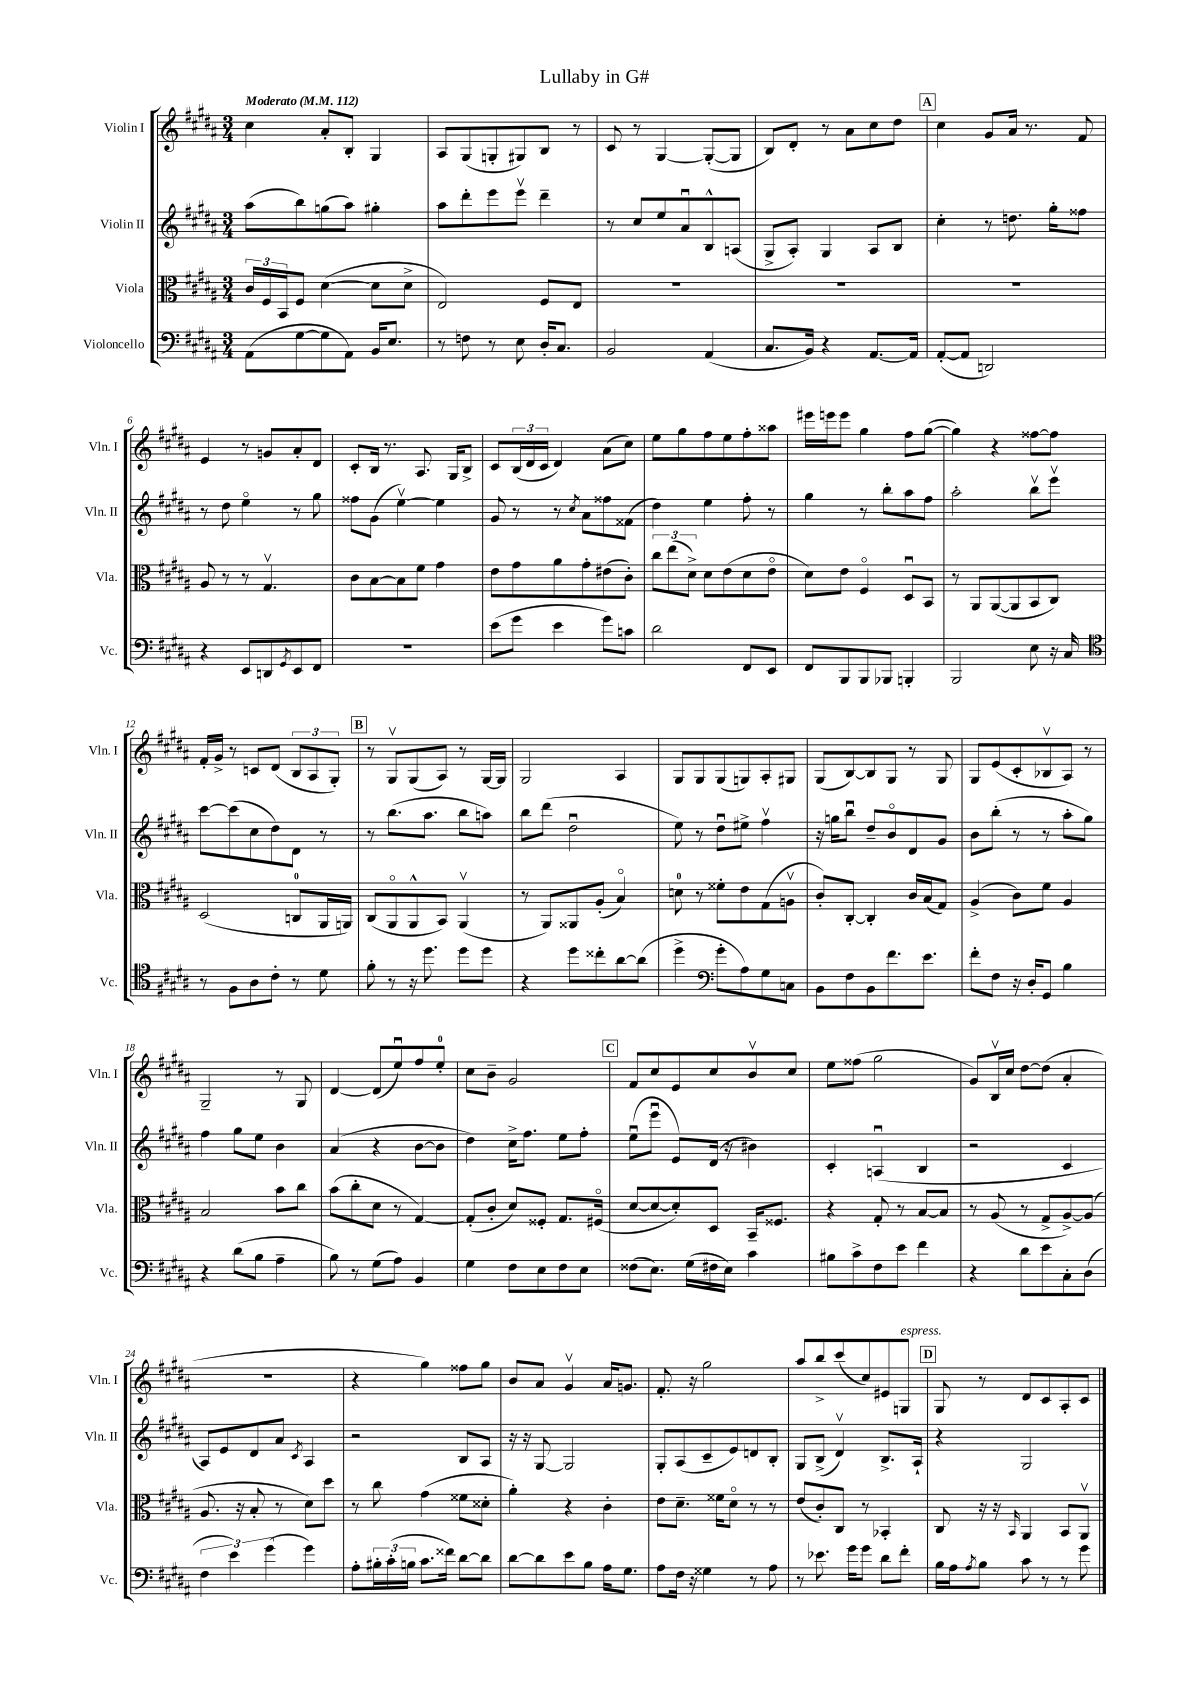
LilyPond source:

\header { title = "Lullaby in G#" }
<<
\new StaffGroup <<
\new Staff = "s0" \with { instrumentName = "Violin I" shortInstrumentName = "Vln. I" } {
    \clef treble \key b \major \numericTimeSignature \time 3/4 \tempo "Moderato" 4 = 112
    cis''4 ais'8-. b8-. gis4 |
    ais8 gis8( g8-. gis8) b8 r8 |
    cis'8 r8 gis4~ gis8~-.( gis8 |
    b8) dis'8-. r8 ais'8 cis''8 dis''8 |
    \mark \markup { \box "A" } cis''4 gis'8 ais'16 r8. fis'8 |
    e'4 r8 g'8 ais'8-. dis'8 |
    cis'8-. b16 r8. ais8. gis16 b8-> |
    cis'8 \tuplet 3/2 { b16( dis'16 cis'16 } dis'4) ais'8( cis''8) |
    e''8 gis''8 fis''8 e''8 fis''8-. aisis''8 |
    eis'''16 e'''16 e'''8 gis''4 fis''8 gis''8~( |
    gis''4) r4 fisis''8~ fisis''8 |
    fis'16-. gis'16-> r8 c'8 dis'8( \tuplet 3/2 { b8 ais8 gis8-.) } |
    \mark \markup { \box "B" } r8 gis8\upbow gis8( ais8) r8 gis16~ gis16 |
    gis2 ais4 |
    gis8 gis8 gis8( g8) ais8-. gis8 |
    gis8( b8~) b8 gis8 r8 gis8 |
    gis8 e'8( cis'8-. bes8\upbow ais8) r8 |
    gis2-- r8 gis8 |
    dis'4~ dis'8( e''8\downbow) fis''8 e''8-0-. |
    cis''8 b'8-- gis'2 |
    \mark \markup { \box "C" } fis'8 cis''8 e'8 cis''8 b'8\upbow cis''8 |
    e''8 fisis''8( gis''2 |
    gis'8) b16\upbow cis''16 dis''8~ dis''8( ais'4-. |
    R2. |
    r4 gis''4) fisis''8 gis''8 |
    b'8 ais'8 gis'4\upbow ais'16 g'8. |
    fis'8.-. r16 gis''2 |
    ais''8 b''8-> cis'''8( cis''8) eis'8 g8^\markup { \italic "espress." } |
    \mark \markup { \box "D" } gis8 r8 dis'8 cis'8 ais8-. cis'8 \bar "|." |
}
\new Staff = "s1" \with { instrumentName = "Violin II" shortInstrumentName = "Vln. II" } {
    \clef treble \key b \major \numericTimeSignature \time 3/4
    ais''8( b''8) g''8( ais''8) gis''4-. |
    ais''8 dis'''8-. e'''8 e'''8\upbow dis'''4-- |
    r8 cis''8 e''8 ais'8\downbow b8-^ a8( |
    gis8-> ais8-.) gis4 ais8 b8 |
    \mark \markup { \box "A" } cis''4-. r8 d''8. gis''16-. fisis''8 |
    r8 dis''8 e''4\flageolet r8 gis''8 |
    fisis''8 gis'8( e''4~\upbow) e''4 |
    gis'8 r8 r8 \acciaccatura { cis''8 } ais'8 fisis''8 fisis'8( |
    dis''4) e''4 fis''8-. r8 |
    gis''4 r8 b''8-. ais''8 fis''8 |
    ais''2-. b''8\upbow e'''8\upbow |
    cis'''8~ cis'''8( cis''8 dis''8) dis'8 r8 |
    \mark \markup { \box "B" } r8 b''8.( ais''8. b''8 a''8) |
    b''8 dis'''8( dis''2\downbow |
    e''8) r8 dis''8\downbow eis''8-> fis''4\upbow |
    r16 g''16 b''8\downbow dis''8-- b'8\flageolet dis'8 gis'8 |
    b'8 b''8-.( r8 r8 ais''8-. gis''8) |
    fis''4 gis''8 e''8 b'4 |
    ais'4( r4 b'8~ b'8 |
    dis''4) cis''16-> fis''8. e''8 fis''8-. |
    \mark \markup { \box "C" } e''8\downbow( e'''8\downbow e'8) dis'16( r16 bis'4) |
    cis'4-. a4\downbow( b4 |
    r2 cis'4 |
    ais8) e'8 dis'8 ais'8 \acciaccatura { cis'8 } ais4 |
    r2 b8 ais8 |
    r16 r16 gis8~ gis2 |
    gis8-. ais8( cis'8-- e'8) d'8 b8-. |
    gis8 b8->( dis'4\upbow) b8.-> ais16-! |
    \mark \markup { \box "D" } r4 gis2 \bar "|." |
}
\new Staff = "s2" \with { instrumentName = "Viola" shortInstrumentName = "Vla." } {
    \clef alto \key b \major \numericTimeSignature \time 3/4
    \tuplet 3/2 { cis'16 fis16 b,16 } fis8 dis'4~( dis'8 dis'8-> |
    e2) fis8 e8 |
    R2. |
    R2. |
    \mark \markup { \box "A" } R2. |
    ais8 r8 r8 gis4.\upbow |
    cis'8 b8~ b8 fis'8 gis'4 |
    e'8 gis'8 ais'8 gis'8-. eis'8( cis'8-.) |
    \tuplet 3/2 { cis''8 e''8( dis'8->) } dis'8 e'8( dis'8 e'8\flageolet |
    dis'8) e'8 fis4\flageolet dis8\downbow b,8 |
    r8 ais,8 ais,8~( ais,8 b,8 cis8) |
    dis2( c8-0 ais,16 a,16) |
    \mark \markup { \box "B" } cis8( ais,8\flageolet ais,8-^ b,8) ais,4\upbow( |
    r8 ais,8) aisis,8 ais8-.( b4\flageolet) |
    d'8-0 r8 fisis'8-. e'8 gis8( a8\upbow |
    cis'8-.) cis8~-. cis4-. cis'16 b16( gis8) |
    ais4->( cis'8) fis'8 ais4 |
    b2 b'8 cis''8 |
    b'8( cis''8-. dis'8 r8 gis4~) |
    gis8-.( cis'8-. dis'8) fisis8-. gis8. fis16\flageolet( |
    \mark \markup { \box "C" } dis'8~ dis'8~ dis'8-.) dis8 b,16-- fisis8. |
    r4 gis8-. r8 b8~ b8 |
    r8 ais8( r8 gis8-> ais8~->) ais8( |
    ais8. r16 b8-. r8 dis'8) dis''8 |
    r8 cis''8 gis'4( fisis'8 disis'8-. |
    ais'4-.) r4 cis'4-. |
    e'8 dis'8.-- fisis'16 dis'8\flageolet r8 r8 |
    e'8( cis'8-.) cis8 r8 bes,4-. |
    \mark \markup { \box "D" } cis8 r16 r16 \grace { b,16 } ais,4 b,8 ais,8\upbow \bar "|." |
}
\new Staff = "s3" \with { instrumentName = "Violoncello" shortInstrumentName = "Vc." } {
    \clef bass \key b \major \numericTimeSignature \time 3/4
    ais,8( gis8~ gis8 ais,8) b,16 e8. |
    r8 f8 r8 e8 dis16-. cis8. |
    b,2 ais,4( |
    cis8. b,16) r4 ais,8.~ ais,16 |
    \mark \markup { \box "A" } ais,8~-.( ais,8 d,2) |
    r4 e,8 d,8 \acciaccatura { gis,8 } e,8 fis,8 |
    R2. |
    e'8( gis'8 e'4 gis'8) c'8 |
    dis'2 fis,8 e,8 |
    fis,8 b,,8 b,,8 bes,,8 b,,4-. |
    b,,2 e8 r16 cis16 |
    \clef tenor r8 fis8 ais8 cis'8-. r8 dis'8 |
    \mark \markup { \box "B" } fis'8-. r8 r16 dis''8. dis''8 dis''8 |
    r4 dis''8 cisis''8-. ais'8~ ais'8( |
    dis''4-> \clef bass gis'8-. ais8) gis8 c8 |
    b,8 fis8 b,8 fis'8. e'8. |
    fis'8-. fis8 r16 dis16-. gis,8 b4 |
    r4 dis'8( b8 ais4-- |
    b8) r8 gis8( ais8) b,4 |
    gis4 fis8 e8 fis8 e8 |
    \mark \markup { \box "C" } fisis8( e8.) gis16( fis16 e16) cis'4 |
    bis8 cis'8-> fis8 e'8 fis'4 |
    r4 dis'8 e'8 cis8-. dis8( |
    \tuplet 3/2 { fis4 e'4) gis'4( } gis'4) |
    ais8-. \tuplet 3/2 { bis16-. cis'16-.( b16 } cis'8. fisis'16) dis'8~ dis'8 |
    dis'8~ dis'8 e'8 b8 ais16 gis8. |
    ais8 fis16 r16 gisis4 r8 ais8 |
    r8 ees'8. gis'16 gis'8 dis'8 fis'8-. |
    \mark \markup { \box "D" } b16 ais16 \acciaccatura { ais8 } b8 cis'8 r8 r8 gis'8 \bar "|." |
}
>>
>>
